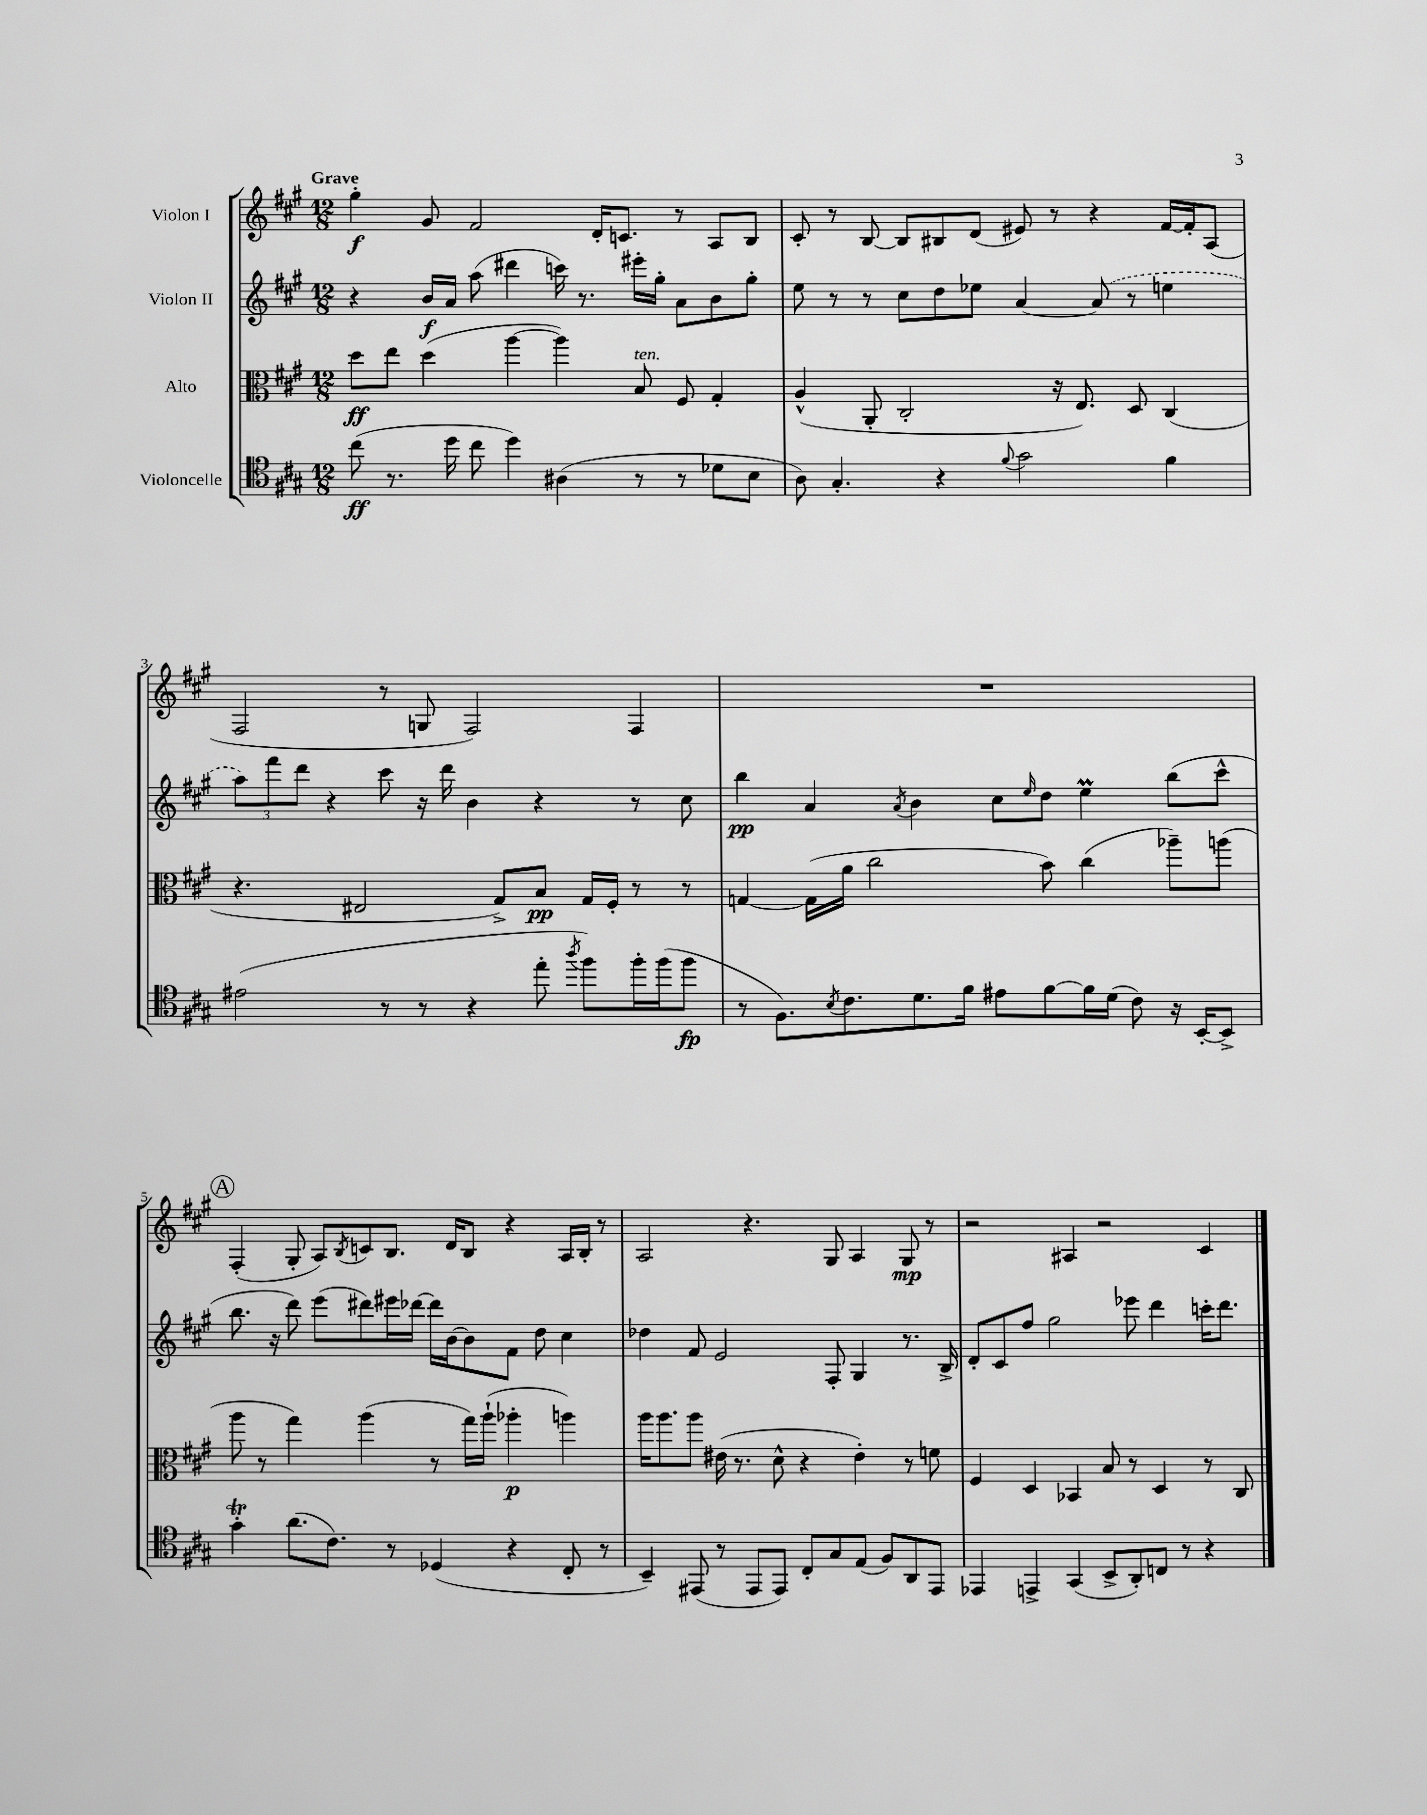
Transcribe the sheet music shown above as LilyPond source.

<<
\new StaffGroup <<
\new Staff = "s0" \with { instrumentName = "Violon I" } {
    \clef treble \key a \major \numericTimeSignature \time 12/8 \tempo "Grave"
    gis''4-.\f gis'8 fis'2 d'16-. c'8. r8 a8 b8 |
    cis'8-. r8 b8~ b8 bis8 d'8( eis'8) r8 r4 fis'16~ fis'16-. a8( |
    fis2 r8 g8 fis2) fis4 |
    R1. |
    \mark \markup { \circle "A" } fis4-.( gis8-. a8) \acciaccatura { b8 } c'8 b8. d'16 b8 r4 a16 b16-. r8 |
    a2 r4. gis8 a4 gis8\mp r8 |
    r2 ais4 r2 cis'4 \bar "|." |
}
\new Staff = "s1" \with { instrumentName = "Violon II" } {
    \clef treble \key a \major \numericTimeSignature \time 12/8
    r4 b'16\f a'16 a''8( dis'''4 c'''16) r8. eis'''16-. gis''16-. a'8 b'8 gis''8-. |
    e''8 r8 r8 cis''8 d''8 ees''8 a'4~ \once \slurDashed a'8( r8 e''4 |
    \tuplet 3/2 { a''8) fis'''8 d'''8 } r4 cis'''8 r16 d'''16 b'4 r4 r8 cis''8 |
    b''4\pp a'4 \acciaccatura { a'8 } b'4 cis''8 \grace { e''16 } d''8 e''4\prall b''8( cis'''8-^ |
    \mark \markup { \circle "A" } b''8. r16 d'''8) e'''8( dis'''8) eis'''16 des'''16~ des'''16 b'16~ b'8 fis'8 d''8 cis''4 |
    des''4 fis'8 e'2 fis8-. gis4 r8. b16-> |
    d'8-. cis'8 fis''8 gis''2 ees'''8 d'''4 c'''16-. d'''8. \bar "|." |
}
\new Staff = "s2" \with { instrumentName = "Alto" } {
    \clef alto \key a \major \numericTimeSignature \time 12/8
    d''8\ff e''8 d''4( a''4~ a''4) b8^\markup { \italic "ten." } fis8 gis4-. |
    a4-^( a,8-. cis2-. r16 e8.) d8 cis4( |
    r4. eis2 gis8->) b8\pp gis16 fis16-. r8 r8 |
    g4~ g16( a'16 cis''2 b'8) cis''4( aes''8--) a''8( |
    \mark \markup { \circle "A" } a''8 r8 gis''4) a''4( r8 gis''16) a''16-!( aes''4-.\p a''4) |
    a''16 a''8. a''8 eis'16( r8. d'8-^ r4 eis'4-.) r8 f'8 |
    fis4 d4 bes,4 b8 r8 d4 r8 cis8 \bar "|." |
}
\new Staff = "s3" \with { instrumentName = "Violoncelle" } {
    \clef tenor \key a \major \numericTimeSignature \time 12/8
    cis''8\ff( r8. d''16 cis''8 d''4) ais4( r8 r8 des'8 b8 |
    a8) gis4.-. r4 \appoggiatura { fis'8 } gis'2 fis'4 |
    eis'2( r8 r8 r4 e''8-. \acciaccatura { a''8 } fis''8) fis''16-. fis''16( fis''8\fp |
    r8 fis8.) \acciaccatura { b8 } cis'8. d'8. fis'16 eis'8 fis'8~ fis'16 d'16( cis'8) r16 b,16~-. b,8-> |
    \mark \markup { \circle "A" } gis'4-.\trill a'8.( cis'8.) r8 des4( r4 cis8-. r8 |
    b,4--) eis,8( r8 eis,8 eis,8) cis8-. gis8 e8( fis8) a,8 eis,8 |
    ees,4 e,4-> gis,4( b,8-> a,8-.) c8 r8 r4 \bar "|." |
}
>>
>>
